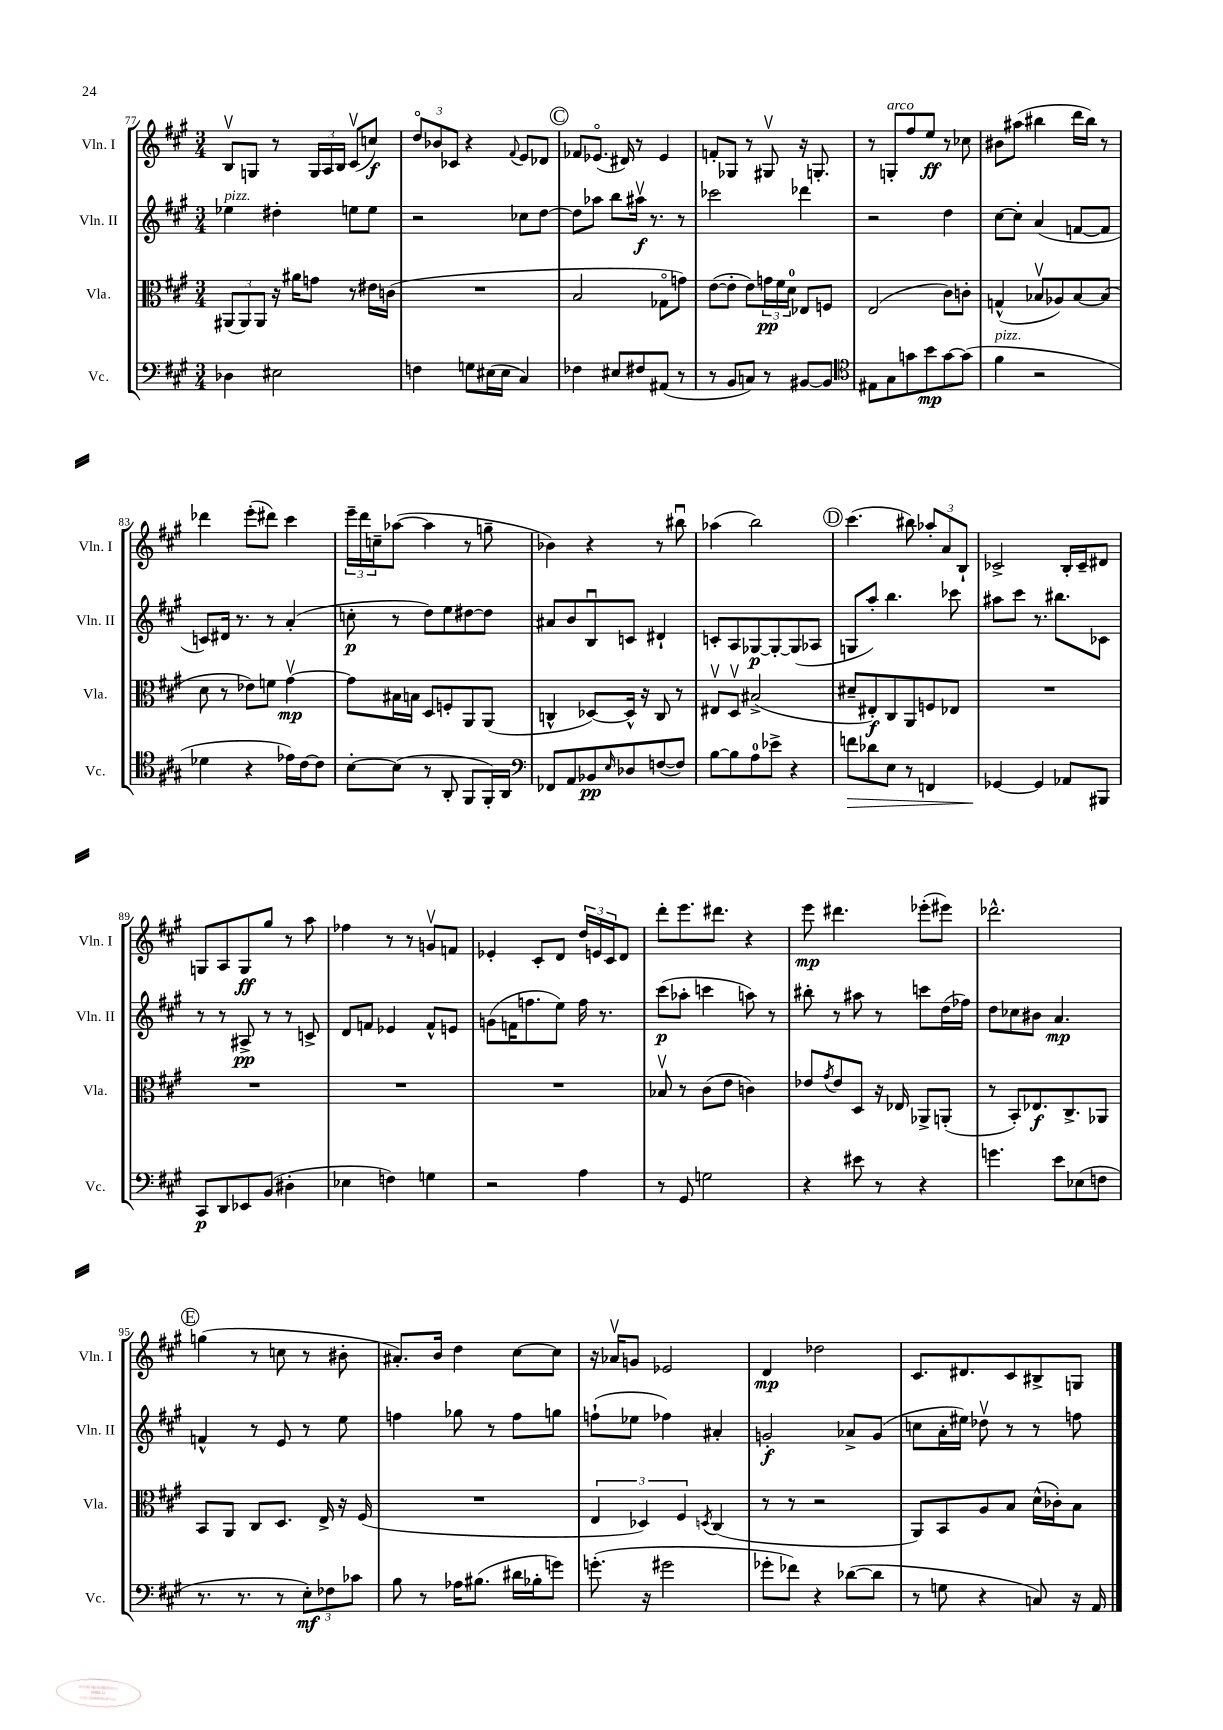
<<
\new StaffGroup <<
\new Staff = "s0" \with { instrumentName = "Vln. I" shortInstrumentName = "Vln. I" } {
    \clef treble \key a \major \numericTimeSignature \time 3/4
    b8\upbow g8 r8 \tuplet 3/2 { g16 a16 b16 } cis'8\upbow( c''8\f) |
    \tuplet 3/2 { d''8\flageolet bes'8 ces'8 } r4 \appoggiatura { fis'8 } e'8 des'8 |
    \mark \markup { \circle "C" } fes'8 ees'8.\flageolet( dis'16) r8 ees'4 |
    f'8-. ges8 r8 gis8\upbow r16 g8.-. |
    r8 g8-.^\markup { \italic "arco" } fis''8 e''8\ff r8 ces''8 |
    bis'8 ais''8( bis''4 d'''16 bis''16) r8 |
    des'''4 e'''8-.( dis'''8) cis'''4 |
    \tuplet 3/2 { e'''16-- d'''16 c''16-- } aes''8~( aes''4 r8 g''8-- |
    bes'4) r4 r8 bis''8\downbow |
    aes''4( b''2) |
    \mark \markup { \circle "D" } cis'''4.( bis''8) \tuplet 3/2 { aes''8-. a'8 b8-! } |
    ces'2-> b16-. ces'16-- dis'8 |
    g8 a8 g8\ff gis''8 r8 a''8 |
    fes''4 r8 r8 g'8\upbow f'8 |
    ees'4-. cis'8-. d'8 \tuplet 3/2 { d''16 e'16 cis'16 } d'8 |
    d'''8-. e'''8. dis'''8. r4 |
    e'''8\mp dis'''4. ees'''8-.( eis'''8) |
    des'''2.-^ |
    \mark \markup { \circle "E" } g''4( r8 c''8 r8 bis'8-. |
    ais'8.-.) b'16 d''4 cis''8~ cis''8 |
    r16 aes'16\upbow g'8 ees'2 |
    d'4\mp des''2 |
    cis'8. dis'8. cis'8 bis8-> g8 \bar "|." |
}
\new Staff = "s1" \with { instrumentName = "Vln. II" shortInstrumentName = "Vln. II" } {
    \clef treble \key a \major \numericTimeSignature \time 3/4
    ees''4^\markup { \italic "pizz." } dis''4-. e''8 e''8 |
    r2 ces''8 d''8~ |
    \mark \markup { \circle "C" } d''8 aes''8 b''8 ais''16\upbow\f r8. r8 |
    ces'''2 des'''4 |
    r2 d''4 |
    cis''8~ cis''8-. a'4( f'8~ f'8 |
    c'8) dis'16 r8. r8 a'4-.( |
    c''8-.\p r8 d''8) e''8 dis''8~ dis''8 |
    ais'8 b'8 b8\downbow c'8 dis'4-! |
    c'8-. a8 ges8~\p ges8~-. ges8( aes8 |
    \mark \markup { \circle "D" } g8 a''8-.) b''4. ces'''8 |
    ais''8 cis'''8 r8. bis''8. ces'8 |
    r8 r8 ais8->\pp r8 r8 c'8-> |
    d'8 f'8 ees'4 f'8-^ e'8 |
    g'8( f'16 f''8. e''8) f''16 r8. |
    cis'''8\p( aes''8-. c'''4 a''8) r8 |
    bis''8-. r8 ais''8 r8 c'''8 d''16( fes''16) |
    d''8 ces''8 bis'8 a'4.\mp |
    \mark \markup { \circle "E" } f'4-^ r8 e'8 r8 e''8 |
    f''4 ges''8 r8 f''8 g''8 |
    f''8-!( ees''8 fes''4) ais'4-. |
    g'2-.\f aes'8-> g'8( |
    c''8 a'16-. eis''16) des''8\upbow r8 r8 f''8 \bar "|." |
}
\new Staff = "s2" \with { instrumentName = "Vla." shortInstrumentName = "Vla." } {
    \clef alto \key a \major \numericTimeSignature \time 3/4
    \tuplet 3/2 { ais,8( ais,8) ais,8 } r16 ais'16 g'8 r8 eis'16 c'16( |
    R2. |
    \mark \markup { \circle "C" } b2 ges8\flageolet g'8) |
    e'8~( e'8-. e'8) \tuplet 3/2 { g'16\pp fis'16 d'16-0 } ees8 f8 |
    e2( cis'8) c'8-. |
    g4-^( bes8\upbow aes8) bes8~ bes8( |
    d'8 r8 ees'8) f'8 gis'4~\upbow\mp |
    gis'8 bis16 b16 d8 f8-. a,8 a,8( |
    c4-^ des8~) des16-^ r16 c8 r8 |
    eis8\upbow d8\upbow bis2->( |
    \mark \markup { \circle "D" } dis'8-- eis8-.\f) cis8 a,8 f8 ees8 |
    R2. |
    R2. |
    R2. |
    R2. |
    bes8\upbow r8 cis'8( e'8 c'4) |
    ees'8 \acciaccatura { gis'8 } ees'8 d8 r16 ees16 aes,8-> a,8-.( |
    r8 b,8-.) ees8.\f cis8.-> aes,8 |
    \mark \markup { \circle "E" } b,8 a,8 cis8 d8. e16-> r16 fis16( |
    R2. |
    \tuplet 3/2 { e4 des4) fis4 } \acciaccatura { d8 } cis4( |
    r8 r8 r2 |
    a,8) b,8 a8 b8 d'16-^( ces'16-.) b8 \bar "|." |
}
\new Staff = "s3" \with { instrumentName = "Vc." shortInstrumentName = "Vc." } {
    \clef bass \key a \major \numericTimeSignature \time 3/4
    des4 eis2 |
    f4 g8 eis16( eis16 cis4) |
    \mark \markup { \circle "C" } fes4 eis8 fis8 ais,8( r8 |
    r8 b,8 c8) r8 bis,8~ bis,8 |
    \clef tenor eis8 gis8 g'8 b'8\mp g'8~ g'8( |
    fis'4^\markup { \italic "pizz." } r2 |
    des'4 r4 ees'16) cis'16~ cis'8 |
    b8~-. b8( r8 a,8-. fis,8 fis,16-.) a,16 |
    \clef bass fes,8 a,8 bes,8\pp \grace { e16 } des8 f8~( f8) |
    b8~ b8 a8-0 ees'8-> r4 |
    \mark \markup { \circle "D" } f'8\> des'8 e8 r8 f,4 |
    ges,4~\! ges,4 aes,8 bis,,8 |
    cis,8\p d,8 ees,8 b,8( dis4-. |
    ees4 f4) g4 |
    r2 a4 |
    r8 gis,8 g2 |
    r4 eis'8 r8 r4 |
    g'4. e'8 ees8( f8 |
    \mark \markup { \circle "E" } r8. r8. r8 \tuplet 3/2 { e8-.\mf) fes8 ces'8 } |
    b8 r8 aes16 bis8.( dis'16 bes16-. g'8) |
    g'8.-.( r16 gis'2 |
    ges'8-. fes'8) r4 des'8~( des'8 |
    r8 g8 r4 c8) r16 a,16 \bar "|." |
}
>>
>>
\layout { \context { \Score currentBarNumber = #77 } }
